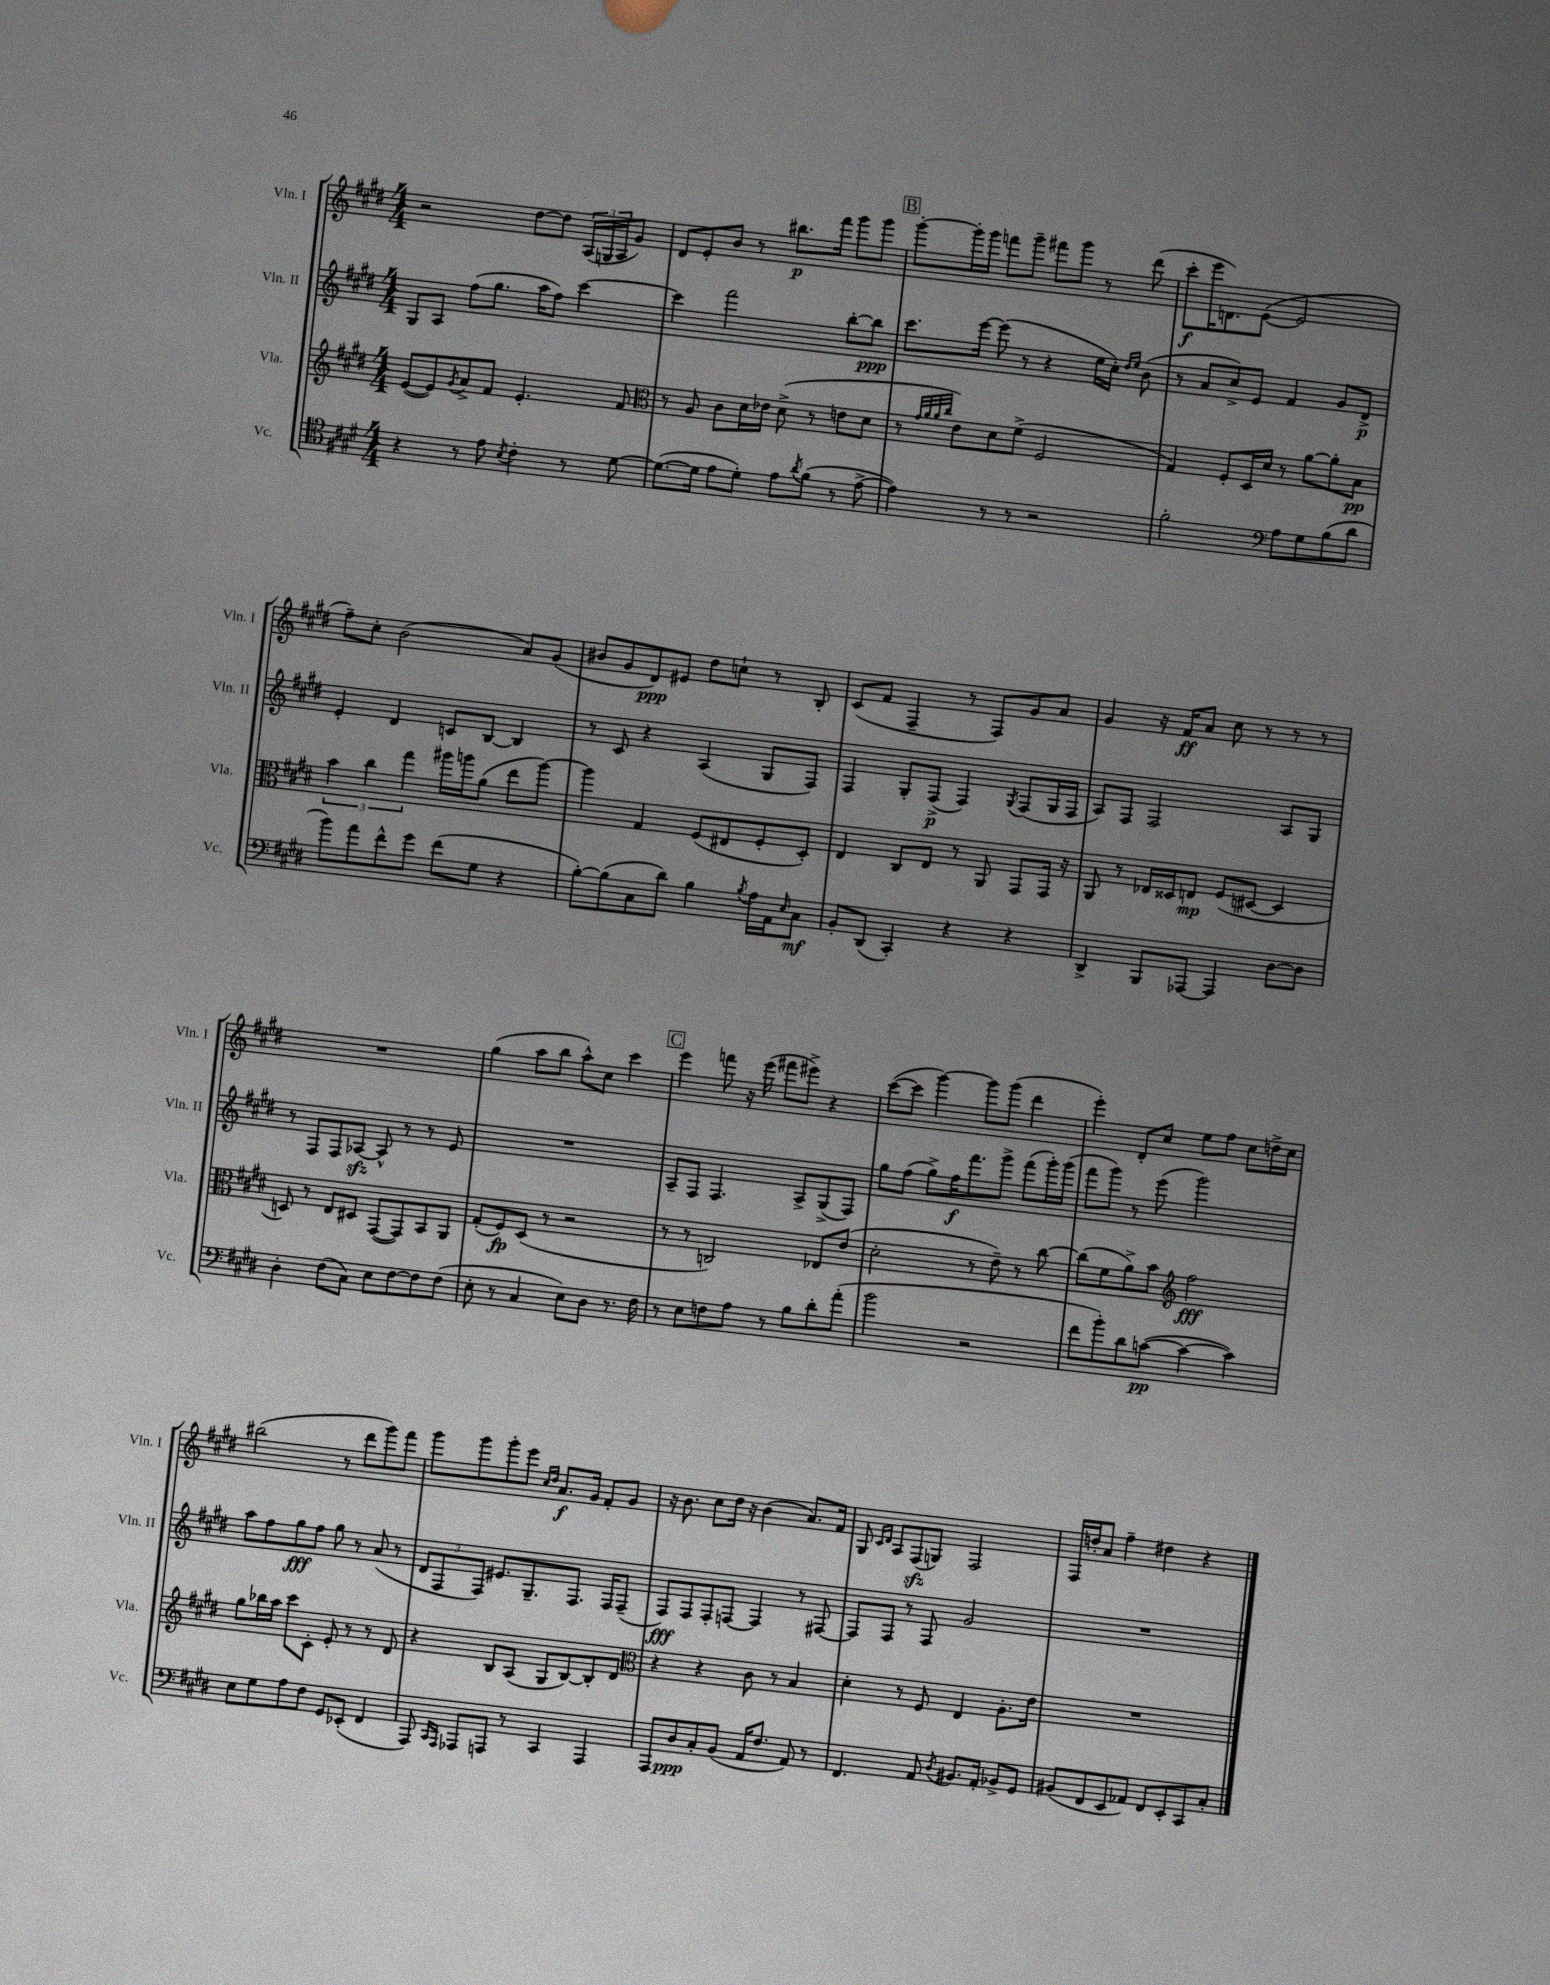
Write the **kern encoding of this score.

**kern	**kern	**kern	**kern
*staff4	*staff3	*staff2	*staff1
*clefC4	*clefG2	*clefG2	*clefG2
*k[f#c#g#d#]	*k[f#c#g#d#]	*k[f#c#g#d#]	*k[f#c#g#d#]
*M4/4	*M4/4	*M4/4	*M4/4
4r	([8e/L	8G#/L	2r
.	8e/])	8A/J	.
.	8qg#/	.	.
8r	8a^/	(8ff#\L	.
8e\	8f#/J	8.gg#\J	.
8qB/	.	.	.
4c#'\	4.e'/	.	[8dd#\L
.	.	16aa\LK	.
.	.	8ff#\J)	8dd#\]J
8r	.	[4ccc#\	(24A/LL
.	.	.	24G/
.	.	.	24A/J
[8d#\	8f#/	.	8g#/J)
=	=	=	=
*	*clefC3	*	*
(8.d#\_L	8r	4ccc#\]	8d#/L
.	8A/	.	8e'/
16d#\]Jk	.	.	.
8e\L	8c#\L	2fff#\	8b/J
8d#'\J)	16d#\L	.	8r
.	16e-\JJ	.	.
8e\L	(8d#^\	.	8.bb#\L
8qa/	.	.	.
(8f#\J	8r	.	.
.	.	.	16fff#\Jk
8r	8e\L	[8bb'\L	8ggg#\L
[8e^\	8d#\J	8bb\]J	8ggg#\J
=	=	=	=
4e\])	8r	8.ccc#\L	[8ggg#'\L
.	32qqg#/LLL	.	.
.	32qqa/	.	.
.	32qqa/	.	.
.	32qqcc#/JJJ	.	.
.	8e\L)	.	16ggg#'\]L
.	.	[16eee\Jk	16ggg#\JJ
8r	8d#\	(8eee\]	8fff\L
8r	(8f#^\J	8r	8ggg#~\J
2r	2F#/	4r	8fff#\L
.	.	.	8ggg#\J
.	.	16ee\LL	8r
.	.	16cc#'\JJ)	.
.	.	16qqdd#/LL	.
.	.	16qqee/JJ	.
.	.	(8b\	(8ddd#\
=	=	=	=
2f#'\	4G#/)	8r	8ccc#'\L
.	.	8a/L	16eee\K
.	.	.	8.d\)
.	8F#'/L	8cc#^/)	.
.	16D#/L	8e/J	([8e\J
.	16d#/JJ	.	.
*clefF4	*	*	*
8A\L	8r	4f#/	2e/]
8G#\	[8a\L	.	.
(8B\	8a'\]	8g#/L	.
8d#\J	8B\J	8d#^/J	.
=	=	=	=
8b\L)	6b\	4e'/	8ff#~\L)
8a\	.	.	8cc#'\J
.	6cc#\	.	.
8f#^^\	.	4d#/	(2b\
.	6gg#\	.	.
8g#\J	.	.	.
(8f#\L	16aa#\LL	8c/L	.
.	16aa\J	.	.
8G#\J	(8a\J	[8B/J	.
4r	8ee\L	4B/]	8a/L)
.	[8aa\J)	.	(8g#/J
=	=	=	=
[8B'\L)	4aa\]	8r	8b#/L
(8B\]	.	8c#/	8g#/
8C#\	4G#/	4r	8d#/)
8d#\J)	.	.	8e#/J
4B\	(8F#/L	(4A/	8dd#\L
.	8E#/	.	8cc`\J
8qB/	.	.	.
16A\LL	8F#'/	8G#/L	8r
16AA\J	.	.	.
16qqE/	.	.	.
8C#\J	8D#'/J)	8F#/J)	8B'/
=	=	=	=
8BB'/L	4E/	4F#/	(8c#/L
(8DD#/J	.	.	8f#/J
4CC#'/)	8C#/L	8G#'/L	4F#~/
.	8E/J	(8F#^/J	.
4r	8r	4F#/)	8r
.	8AA/	.	8F#/L)
.	.	8qG#/	.
4r	8GG#/L	(8F#/L	8g#/
.	16GG#/Jk	16G#/L	8a/J
.	16r	16F#/JJ	.
=	=	=	=
4DD#^/	8AA/	8A/L)	4g#/
.	8r	8F#/J	.
8BBB/L	16E-/LL	2F#/	16r
.	16D##/J	.	16f#/LK
[8AAA-/J	8E/J	.	8a/J
4AAA-/]	(8F#/L	.	8cc#\
.	[8D#/J	.	8r
[8D#\L	4D#/]	8A/L	8r
8D#\]J	.	8G#/J	8r
=	=	=	=
4D#'\	8D/)	8r	1r
.	8r	8F#/L	.
(8F#\L	8E/L	8F#/	.
8C#\J)	8D#/J	[8A-/J	.
8E\L	([8GG#/L	8A-^^/]	.
[8F#\	8GG#/])	8r	.
8F#\]	8BB/	8r	.
(8F#\J	8AA/J	8e/	.
=	=	=	=
8E'\	(8G#'/L	1r	(4gg#\
8r	8F#/)	.	.
4C#/	(8D#/J	.	8aa\L
.	8r	.	8bb\J
8E\L)	2r	.	8aa^^\L)
8D#\J	.	.	8cc#\J
8.r	.	.	4ccc#\
16F#\	.	.	.
=	=	=	=
8r	8r	8A~/L	4eee\
8E\L	8r	8F#/J	.
8F\	2C/)	4.F#/	8fff\
8A\J	.	.	16r
.	.	.	(16eee\
8r	.	.	8fff#\L
8B\L	.	8A^/L	8eee#^\J)
8d#'\	8E-/L	(8G#^/	4r
(8a'\J	(8e/J	8F#/J)	.
=	=	=	=
2b\	2d#'\	8gg#\L	([8ccc#\L
.	.	(8ff#\J	8ccc#\]J
.	.	8gg#^\L)	[4ggg#\)
.	.	16ff#\K	.
.	.	8.fff#\	.
2r	8r	.	8ggg#\]L
.	8e~\)	8ggg#^\J	(8ggg#\J
.	8r	(8fff#\L	4ddd#\
.	[8cc#\	16ggg#'\L)	.
.	.	(16ggg#\JJ	.
=	=	=	=
8f#\L	(8cc#\]L	8fff#\L	4eee'\)
8b'\)	8f#\	8ggg#\J)	.
8d#\	8a^\)	8r	8d#'/L
([8c\J	8b\J	(8eee\	8cc#/J
*	*clefG2	*	*
4c\_	2ff#\	2ggg#\)	8ee\L
.	.	.	8ff#\J
4c\])	.	.	8cc#\L
.	.	.	16dd^\L
.	.	.	16cc#\JJ
=	=	=	=
8E\L	8gg#\L	8aa\L	(2bb#\
8G#\	16bb-\L	8ff#\	.
.	16aa\JJ	.	.
8A\	8ccc#\L	8gg#\	.
8F#\J	8c#'\J	8ff#\J	.
8GG#/L	8e'/	8gg#\	8r
(8EE-'/J	8r	8r	8ddd#\L
4FF#/	8r	(8a/	8ggg#\)
.	8d#/	8r	8fff#\J
=	=	=	=
8AAA/)	4r	12d#/L	8ggg#\L
.	.	12F#/	.
16qqCC#/LL	.	.	.
16qqAAA/JJ	.	.	.
8AAA-/L	.	.	8ggg#\
.	.	12F#/J)	.
8AAA/J	8B/L	8.e#/L	8ggg#'\
8r	(8A/J	.	8eee\J
.	.	8.G#~/	.
.	.	.	16qqcc#/LL
.	.	.	16qqdd#/JJ
4CC#/	8G#/L	.	8.a/L
.	[8B/)	8.F#/J	.
.	.	.	16g#/Jk
4AAA/	8B'/]	.	8f#'/L
.	.	16F#/LK	.
.	8d#/J	(8F#~/J	8g#/J
=	=	=	=
*	*clefC3	*	*
8AAA/L	4r	8F#/L)	16r
.	.	.	8.b\
8D#/	.	8F#/	.
8C#'/	4r	8F#'/	8cc#\L
(8BB/J	.	[8F/J	16dd#\Jk
.	.	.	16r
16AA/LK	8c#\	4F/]	(4b\
8.F#/J	.	.	.
.	8r	.	.
8AA/)	4B/	8r	8.a/L)
8r	.	[8F#/	.
.	.	.	16f#/Jk
=	=	=	=
4.FF#/	4d#'\	8F#/]L	8G#/
.	.	.	16qqc#/LL
.	.	.	16qqd#/JJ
.	.	8F#/J	8A/L
.	8r	8r	(8F#/
8AA/	8F#/	8F#/	8G/J)
8qD#/	.	.	.
8.BB#/L	4E/	2g#/	2F#/
16AA'/Jk	.	.	.
8BB-^/L	8.A'\L	.	.
8GG#/J	.	.	.
.	16e\Jk	.	.
=	=	=	=
(8BB#/L	1r	1r	16F#/LL
.	.	.	16dd'/J
8FF#/	.	.	8a/J
8EE/	.	.	4ff#~\
8AA-/J)	.	.	.
8FF#/L	.	.	4dd#\
8EE'/	.	.	.
8CC#/	.	.	4r
8C#'/J	.	.	.
==	==	==	==
*-	*-	*-	*-
